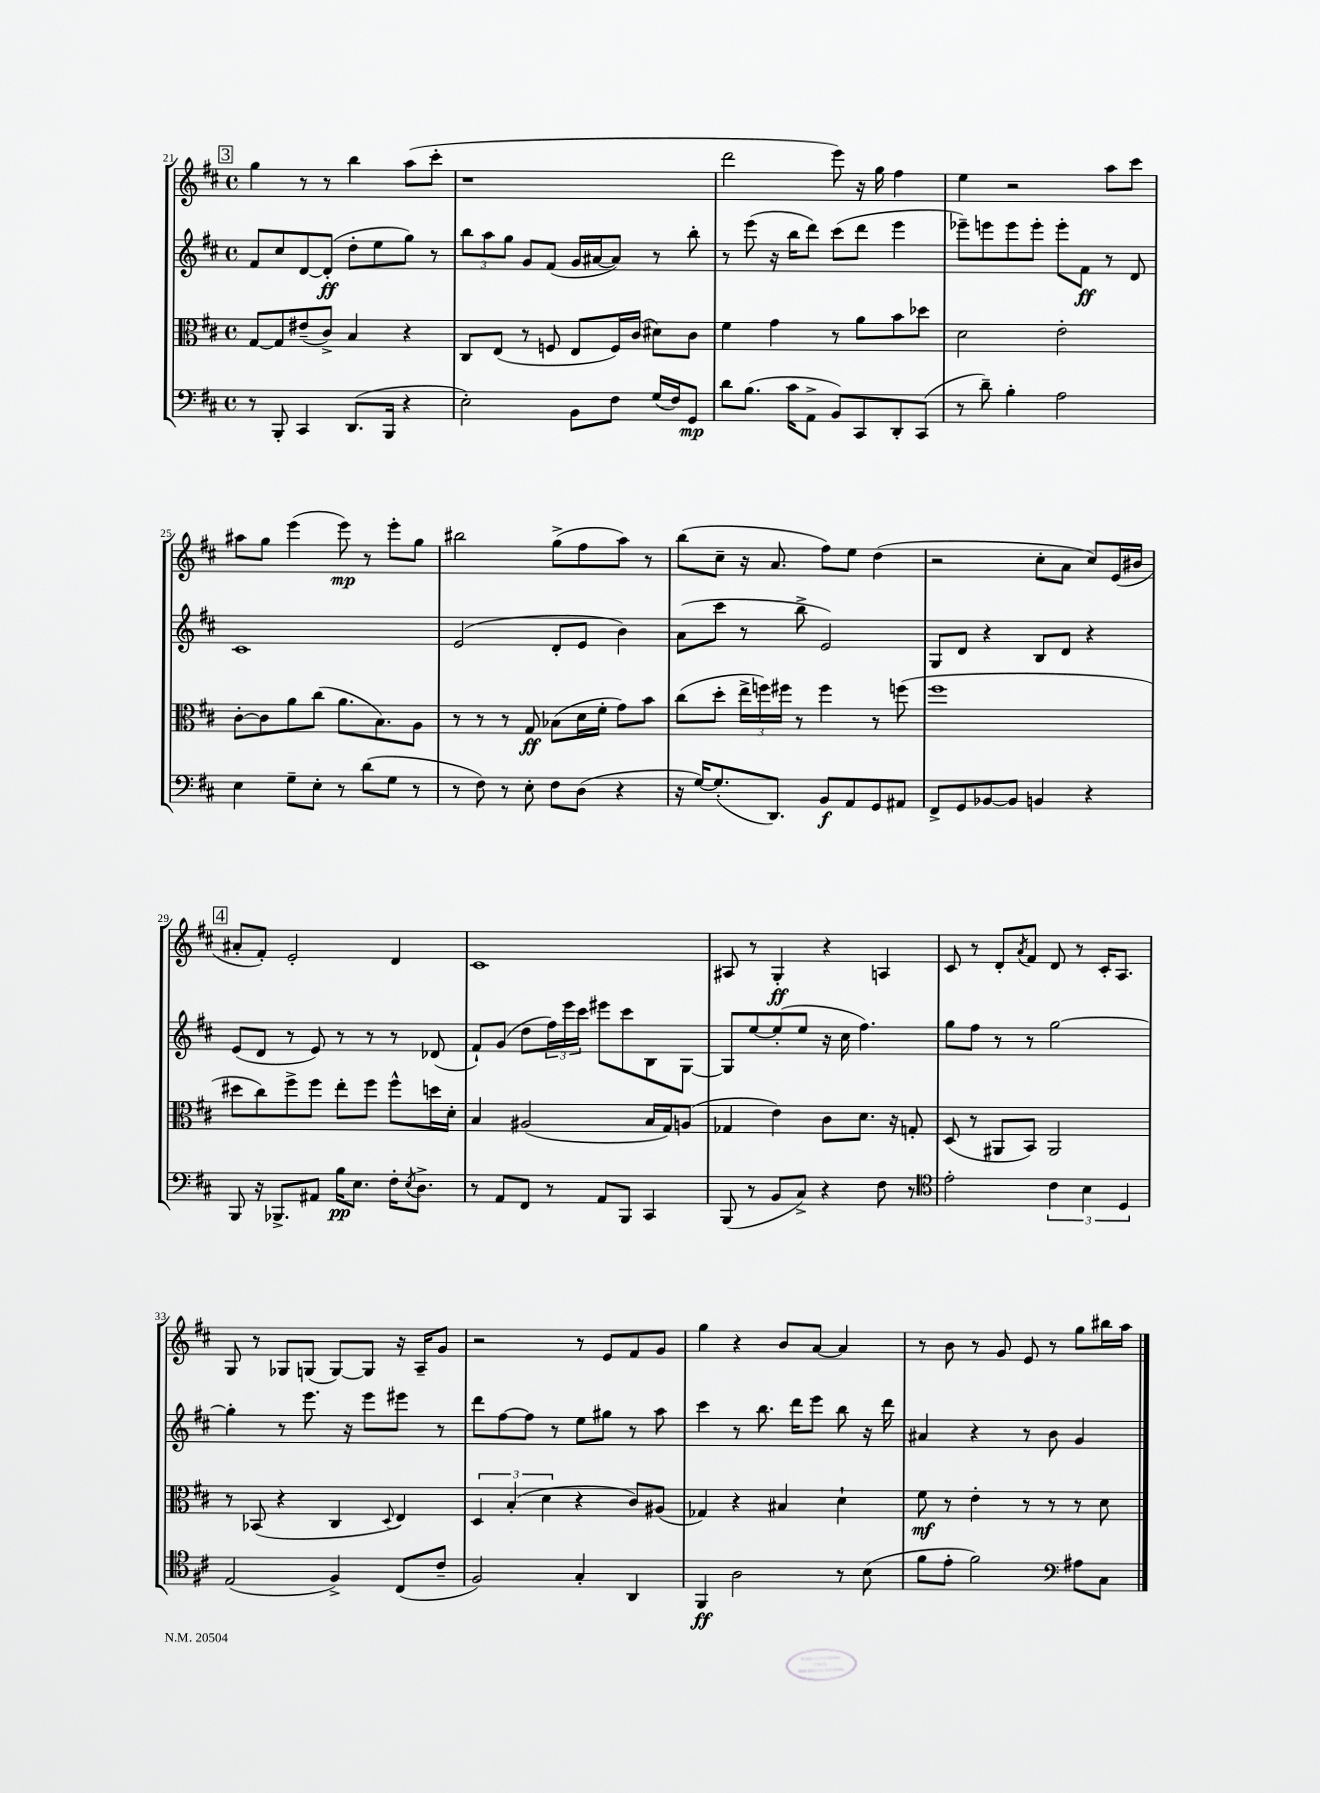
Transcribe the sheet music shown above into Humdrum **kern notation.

**kern	**kern	**kern	**kern
*staff4	*staff3	*staff2	*staff1
*clefF4	*clefC3	*clefG2	*clefG2
*k[f#c#]	*k[f#c#]	*k[f#c#]	*k[f#c#]
*M4/4	*M4/4	*M4/4	*M4/4
*met(c)	*met(c)	*met(c)	*met(c)
8r	[8G	8f#	4gg
8BBB'	8G]	8cc#	.
4CC#	(8e#~	[8d	8r
.	8c#^)	(8d']	8r
(8.DD	4B	8dd'	4bb
.	.	8ee	.
16BBB	.	.	.
4r	4r	8gg)	(8aa
.	.	8r	8ccc#'
=	=	=	=
2E')	8C#	12bb	1r
.	.	12aa	.
.	(8E	.	.
.	.	12gg	.
.	8r	8g	.
.	8F	(8f#	.
8BB	8E	16g	.
.	.	[16a#	.
8F#	16F)	8a#])	.
.	(16c#	.	.
(16G	8d#)	8r	.
16F#)	.	.	.
8GG	8c#	8bb'	.
=	=	=	=
8d	4f#	8r	2ddd
(8.B	.	(8eee	.
.	4g	16r	.
16c#	.	16bb	.
8AA^	.	8ddd)	.
8BB)	8r	(8ccc#	8eee)
8CC#	8a	8ddd	16r
.	.	.	16gg
8DD'	8b	4eee	4ff#
(8CC#	8dd-	.	.
=	=	=	=
8r	2d	8eee-~)	4ee
8d~)	.	8eee	.
4B'	.	8eee	2r
.	.	8eee'	.
2A	2e'	8eee'	.
.	.	8f#	.
.	.	8r	8aa
.	.	8d	8ccc#
=	=	=	=
4E	[8c#'	1c#	8aa#
.	8c#]	.	8gg
8G~	8a	.	(4eee
8E'	(8cc#	.	.
8r	8.a	.	8eee)
(8d	.	.	8r
.	8.B)	.	.
8G	.	.	8eee'
8r	8A	.	8gg
=	=	=	=
8r	8r	(2e	2bb#
8F#)	8r	.	.
8r	8r	.	.
8E'	8G	.	.
8F#	(8B-	8d'	(8gg^
(8D	16d	8e	8ff#
.	16f#'	.	.
4r	8g)	4b)	8aa)
.	8b	.	8r
=	=	=	=
16r	(8cc#	(8a	(8bb
[16G)	.	.	.
(8.G']	8dd'	8ccc#	8cc#~
.	24ee^	8r	16r
.	24ff)	.	.
8.DD)	.	.	8.a
.	24ff#	.	.
.	8r	8bb^	.
8BB	4ff#	2e)	8ff#)
8AA	.	.	8ee
8GG	8r	.	(4dd
8AA#	(8ff	.	.
=	=	=	=
8FF#^	1ff#	8G	2r
8GG	.	8d	.
[8BB-	.	4r	.
8BB-]	.	.	.
4BB	.	8B	8cc#'
.	.	8d	8a
4r	.	4r	8cc#)
.	.	.	(16e
.	.	.	16b#
=	=	=	=
8BBB	8dd#	(8e	8a#'
16r	8cc#)	8d	8f#')
8.BBB-^	.	.	.
.	8ff#^	8r	2e'
8AA#	8ff#	8e)	.
16B	8ee'	8r	.
8.E	.	.	.
.	8ff#	8r	.
16F#'	8ff#^^	8r	4d
8qE	.	.	.
8.D^	.	.	.
.	16dd	(8d-	.
.	16d'	.	.
=	=	=	=
8r	4B	8f#`)	1c#
8AA	.	(8g	.
8FF#	(2A#	8dd	.
8r	.	24ff#)	.
.	.	24eee	.
.	.	24ccc#	.
8AA	.	8eee#	.
8BBB	.	8ccc#	.
4CC#	16B	8B	.
.	16G)	.	.
.	(8A	[8G	.
=	=	=	=
(8BBB	4G-	8G]	8A#
8r	.	[8ee	8r
8BB	4e)	(8ee']	4G'
8C#^)	.	8ee	.
4r	8c#	16r	4r
.	.	16cc#	.
.	8.d	4.ff#)	.
8F#	.	.	4A
.	16r	.	.
8r	8G'	.	.
=	=	=	=
*clefC4	*	*	*
2e'	(8D	8gg	8c#
.	8r	8ff#	8r
.	8AA#	8r	8d'
.	.	.	8qa
.	8BB)	8r	8f#
6c#	2AA#	[2gg	8d
.	.	.	8r
6B	.	.	.
.	.	.	16c#'
.	.	.	8.A
6D	.	.	.
=	=	=	=
(2E	8r	4gg']	8G
.	(8BB-	.	8r
.	4r	8r	8G-
.	.	8.eee	(8G
4F#^)	4C#	.	[8G)
.	.	16r	.
.	.	8eee	8G]
.	8qqD	.	.
(8C#	4E)	8eee#	16r
.	.	.	16A~
8c#~	.	8r	8g
=	=	=	=
2F#)	6D	8ddd	2r
.	.	[8ff#	.
.	(6B'	.	.
.	.	8ff#]	.
.	6d	.	.
.	.	8r	.
4G'	4r	8ee	8r
.	.	8gg#	8e
4AA	8c#)	8r	8f#
.	(8A#	8aa	8g
=	=	=	=
4FF#	4G-)	4ccc#	4gg
2A	4r	8r	4r
.	.	8.bb	.
.	4B#	.	8b
.	.	16ddd	.
.	.	8eee	[8a
8r	4d`	8bb	4a]
(8B	.	16r	.
.	.	16ddd	.
=	=	=	=
8f#	8f#	4a#	8r
8e'	8r	.	8b
2f#)	4e'	4r	8r
.	.	.	8g
.	8r	8r	8e
.	8r	8b	8r
*clefF4	*	*	*
8A#	8r	4g	8gg
8C#	8d	.	16bb#
.	.	.	16aa
==	==	==	==
*-	*-	*-	*-
